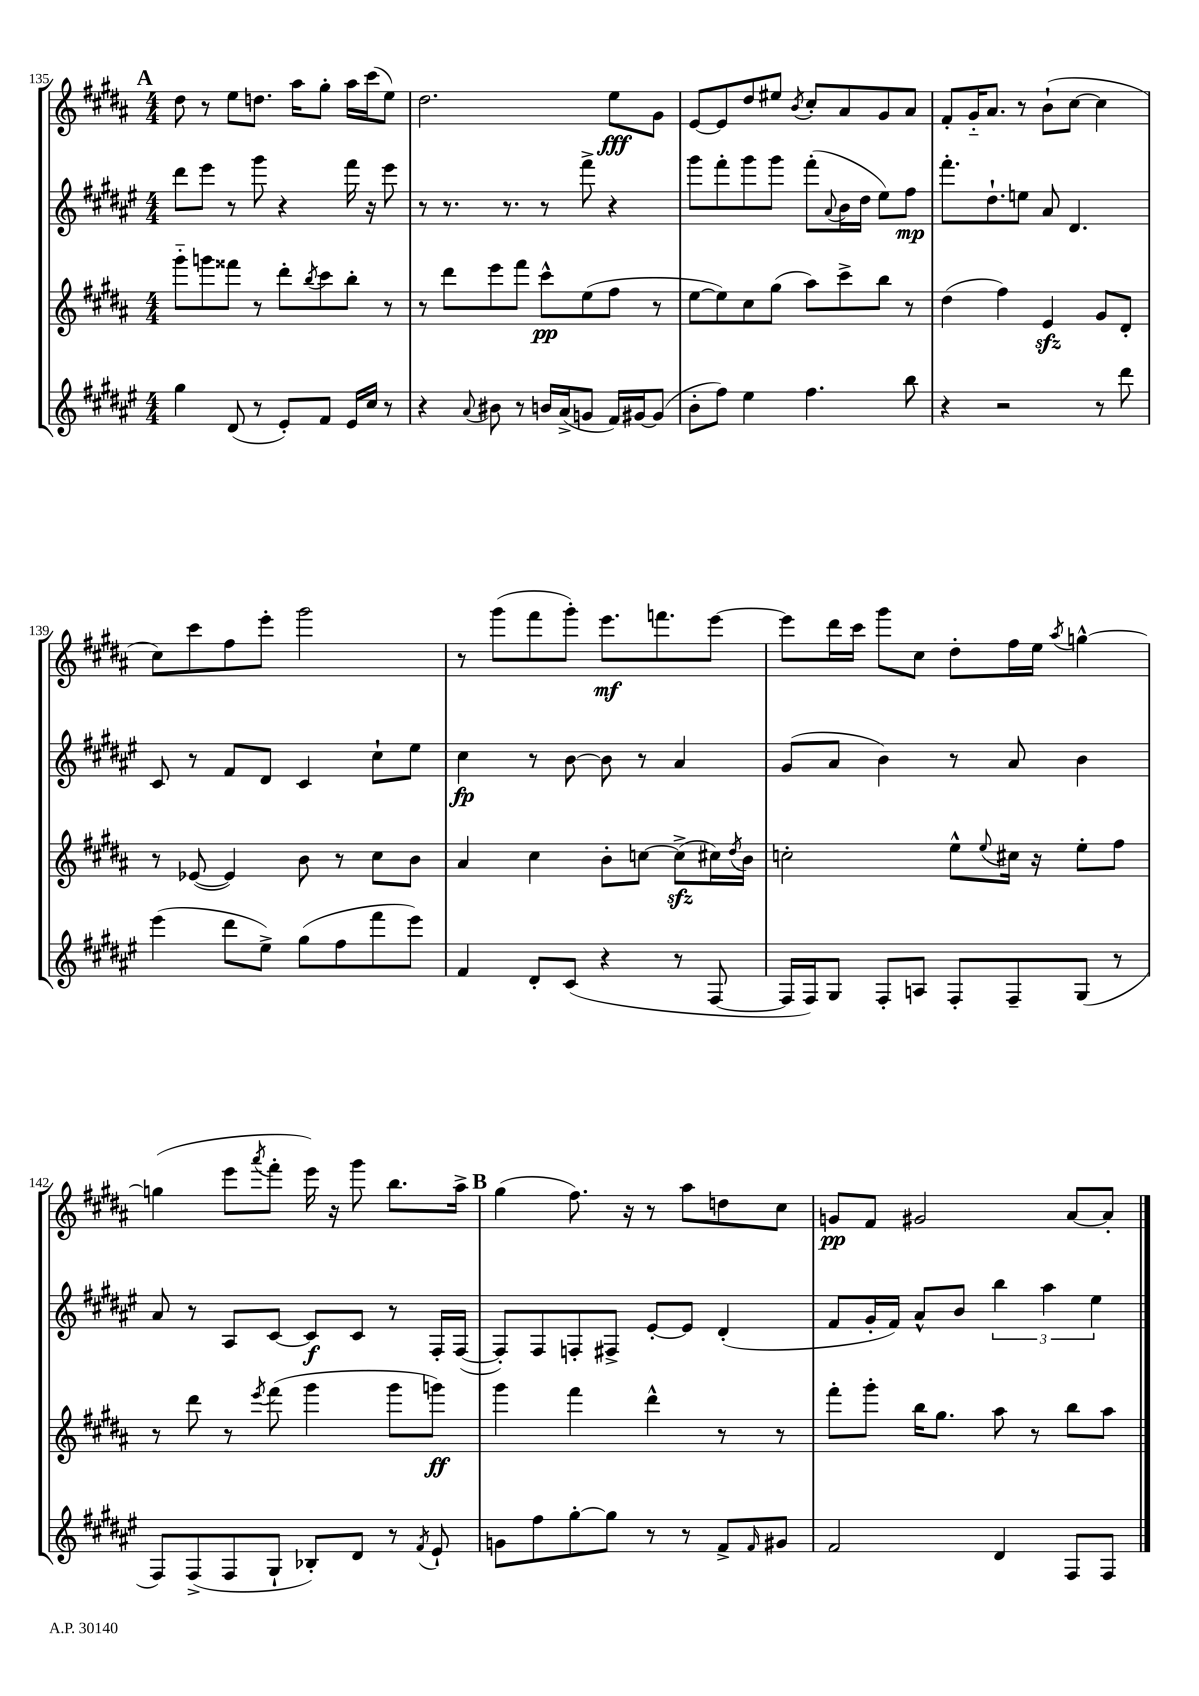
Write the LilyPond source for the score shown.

<<
\new StaffGroup <<
\new Staff = "s0" {
    \clef treble \key b \major \numericTimeSignature \time 4/4
    \mark \markup { \bold "A" } dis''8 r8 e''8 d''8. ais''16 gis''8-. ais''16 cis'''16( e''8) |
    dis''2. e''8\fff gis'8 |
    e'8~ e'8 dis''8 eis''8 \acciaccatura { b'8 } cis''8-. ais'8 gis'8 ais'8 |
    fis'8-. gis'16-_ ais'8. r8 b'8-!( cis''8~ cis''4 |
    cis''8) cis'''8 fis''8 e'''8-. gis'''2 |
    r8 gis'''8( fis'''8 gis'''8-.) e'''8.\mf f'''8. e'''8~ |
    e'''8 dis'''16 cis'''16 gis'''8 cis''8 dis''8-. fis''16 e''16 \acciaccatura { ais''8 } g''4~-^ |
    g''4( e'''8 \acciaccatura { ais'''8 } fis'''8-. e'''16) r16 gis'''8 b''8. ais''16-> |
    \mark \markup { \bold "B" } gis''4( fis''8.) r16 r8 ais''8 d''8 cis''8 |
    g'8\pp fis'8 gis'2 ais'8~ ais'8-. \bar "|." |
}
\new Staff = "s1" {
    \clef treble \key fis \major \numericTimeSignature \time 4/4
    \mark \markup { \bold "A" } dis'''8 eis'''8 r8 gis'''8 r4 fis'''16 r16 eis'''8 |
    r8 r8. r8. r8 fis'''8-> r4 |
    gis'''8 fis'''8-. gis'''8 gis'''8 fis'''8-.( \appoggiatura { ais'8 } b'16 dis''16 eis''8) fis''8\mp |
    fis'''8.-. dis''8.-! e''8 ais'8 dis'4. |
    cis'8 r8 fis'8 dis'8 cis'4 cis''8-! eis''8 |
    cis''4\fp r8 b'8~ b'8 r8 ais'4 |
    gis'8( ais'8 b'4) r8 ais'8 b'4 |
    ais'8 r8 ais8 cis'8~ cis'8\f cis'8 r8 fis16-. fis16~( |
    \mark \markup { \bold "B" } fis8-.) fis8 f8-. fis8-> eis'8~-. eis'8 dis'4-.( |
    fis'8 gis'16-. fis'16) ais'8-^ b'8 \tuplet 3/2 { b''4 ais''4 eis''4 } \bar "|." |
}
\new Staff = "s2" {
    \clef treble \key b \major \numericTimeSignature \time 4/4
    \mark \markup { \bold "A" } gis'''8-_ g'''8 fisis'''8 r8 dis'''8-. \acciaccatura { b''8 } cis'''8 b''8-. r8 |
    r8 dis'''8 e'''8 fis'''8 cis'''8-^\pp e''8( fis''8 r8 |
    e''8~ e''8) cis''8 gis''8( ais''8) cis'''8-> b''8 r8 |
    dis''4( fis''4) e'4\sfz gis'8 dis'8-. |
    r8 ees'8~( ees'4) b'8 r8 cis''8 b'8 |
    ais'4 cis''4 b'8-. c''8~ c''8->\sfz( cis''16) \acciaccatura { dis''8 } b'16 |
    c''2-. e''8-^ \appoggiatura { e''8 } cis''16 r16 e''8-. fis''8 |
    r8 dis'''8 r8 \acciaccatura { e'''8 } fis'''8( gis'''4 gis'''8 g'''8\ff) |
    \mark \markup { \bold "B" } gis'''4 fis'''4 dis'''4-^ r8 r8 |
    fis'''8-. gis'''8-. b''16 gis''8. ais''8 r8 b''8 ais''8 \bar "|." |
}
\new Staff = "s3" {
    \clef treble \key fis \major \numericTimeSignature \time 4/4
    \mark \markup { \bold "A" } gis''4 dis'8( r8 eis'8-.) fis'8 eis'16 cis''16 r8 |
    r4 \appoggiatura { ais'8 } bis'8 r8 b'16 ais'16->( g'8 fis'16) gis'16~ gis'8( |
    b'8-. fis''8) eis''4 fis''4. b''8 |
    r4 r2 r8 dis'''8 |
    eis'''4( dis'''8 eis''8->) gis''8( fis''8 fis'''8 eis'''8) |
    fis'4 dis'8-. cis'8( r4 r8 fis8~ |
    fis16 fis16) gis8 fis8-. a8 fis8-. fis8-- gis8( r8 |
    fis8) fis8->( fis8 gis8-! bes8-.) dis'8 r8 \acciaccatura { fis'8 } eis'8-! |
    \mark \markup { \bold "B" } g'8 fis''8 gis''8~-. gis''8 r8 r8 fis'8-> \grace { fis'16 } gis'8 |
    fis'2 dis'4 fis8 fis8 \bar "|." |
}
>>
>>
\layout { \context { \Score currentBarNumber = #135 } }
